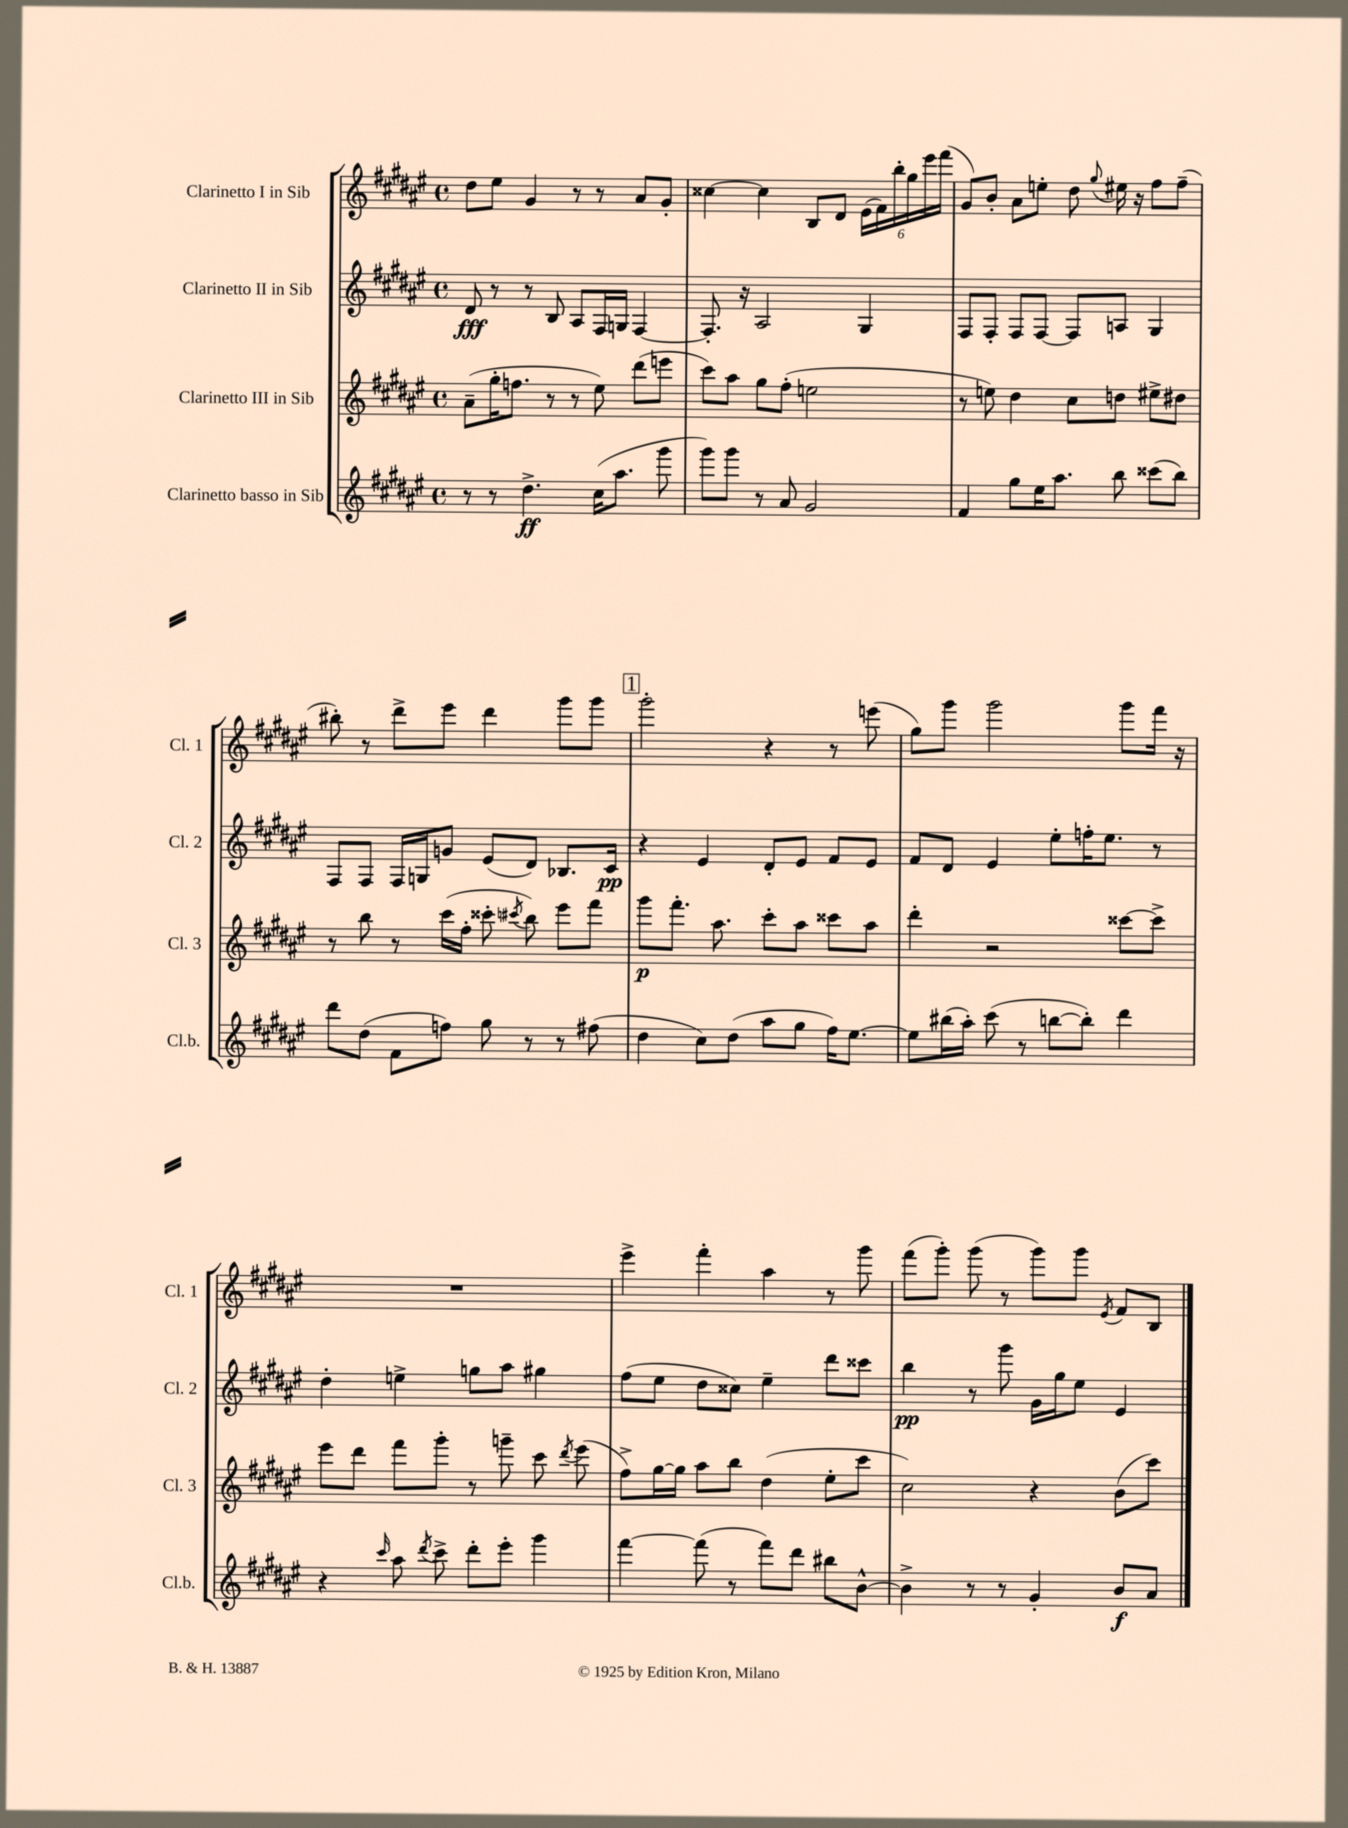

**kern	**dynam	**kern	**dynam	**kern	**dynam	**kern
*part4	*part4	*part3	*part3	*part2	*part2	*part1
*staff4	*staff4	*staff3	*staff3	*staff2	*staff2	*staff1
*I"Clarinetto basso in Sib	*	*I"Clarinetto III in Sib	*	*I"Clarinetto II in Sib	*	*I"Clarinetto I in Sib
*I'Cl.b.	*	*I'Cl. 3	*	*I'Cl. 2	*	*I'Cl. 1
*clefG2	*	*clefG2	*	*clefG2	*	*clefG2
*k[f#c#g#d#a#e#]	*	*k[f#c#g#d#a#e#]	*	*k[f#c#g#d#a#e#]	*	*k[f#c#g#d#a#e#]
*M4/4	*	*M4/4	*	*M4/4	*	*M4/4
*met(c)	*	*met(c)	*	*met(c)	*	*met(c)
=1	=1	=1	=1	=1	=1	=1
8r	.	(8a#~\L	.	8d#/	fff	8dd#\L
8r	.	16gg#'\K	.	8r	.	8ee#\J
.	.	8.ffn\J	.	.	.	.
4.dd#^\	ff	.	.	8r	.	4g#/
.	.	8r	.	8B/	.	.
.	.	8r	.	8A#/L	.	8r
(16cc#\KL	.	8ee#\)	.	16F#/L	.	8r
8.aa#\J	.	.	.	16Gn/JJ	.	.
.	.	(8ddd#\L	.	[4F#/	.	8a#/L
8ggg#\	.	8eeen\J	.	.	.	8g#'/J
=2	=2	=2	=2	=2	=2	=2
8ggg#\L)	.	8ccc#\L)	.	8.F#'/]	.	[4cc##X\
8ggg#\J	.	8aa#\J	.	.	.	.
.	.	.	.	16r	.	.
8r	.	8gg#\L	.	2A#/	.	4cc##\]
8a#/	.	(8ff#'\J	.	.	.	.
2g#/	.	2een\	.	.	.	8B/L
.	.	.	.	.	.	8d#/J
.	.	.	.	4G#/	.	(24e#\LL
.	.	.	.	.	.	24f#\)
.	.	.	.	.	.	24bb'\
.	.	.	.	.	.	24gg#\
.	.	.	.	.	.	24eee#\
.	.	.	.	.	.	(24fff#\JJ
=3	=3	=3	=3	=3	=3	=3
4f#/	.	8r	.	8F#/L	.	8g#/L)
.	.	8een\)	.	8F#'/J	.	8b'/J
8gg#\L	.	4dd#\	.	8F#/L	.	8a#\L
16ee#\K	.	.	.	[8F#/J	.	8een'\J
8.aa#\J	.	.	.	.	.	.
.	.	8cc#\L	.	8F#/L]	.	8dd#\
.	.	.	.	.	.	8qqgg#/
8bb\	.	8ddn\J	.	8An/J	.	16ee#X\
.	.	.	.	.	.	16r
(8ccc##X\L	.	8ee#X^\L	.	4G#/	.	8ff#\L
8bb\J)	.	8dd#X\J	.	.	.	(8ff#~\J
!!LO:LB:g=z
=4	=4	=4	=4	=4	=4	=4
8ddd#\L	.	8r	.	8F#/L	.	8bb#X'\)
(8dd#\J	.	8bb\	.	8F#/J	.	8r
8f#\L	.	8r	.	16F#/LL	.	8ddd#^\L
.	.	.	.	16Gn/J	.	.
8ffn\J)	.	(16ccc#\LL	.	8gn/J	.	8eee#\J
.	.	16ff#'\JJ	.	.	.	.
8gg#\	.	8ccc##X'\	.	(8e#/L	.	4ddd#\
.	.	8qccc#X/	.	.	.	.
8r	.	8bb\)	.	8d#/J)	.	.
8r	.	8eee#\L	.	8.B-X/L	.	8ggg#\L
(8ff#X\	.	8fff#\J	.	.	.	8ggg#\J
.	.	.	.	16c#/Jk	pp	.
!!LO:REH:place=s1:t=1
=5	=5	=5	=5	=5	=5	=5
4dd#\	.	8ggg#\L	p	4r	.	2ggg#'\
.	.	8.fff#'\J	.	.	.	.
8cc#\L)	.	.	.	4e#/	.	.
.	.	8.aa#\	.	.	.	.
(8dd#\J	.	.	.	.	.	.
8aa#\L	.	8ccc#'\L	.	8d#'/L	.	4r
8gg#\J	.	8aa#\J	.	8e#/J	.	.
16ff#\KL)	.	8ccc##X\L	.	8f#/L	.	8r
[8.ee#\J	.	.	.	.	.	.
.	.	8aa#\J	.	8e#/J	.	(8eeen\
=6	=6	=6	=6	=6	=6	=6
8ee#\L]	.	4ddd#'\	.	8f#/L	.	8gg#\L)
(16bb#X\L	.	.	.	8d#/J	.	8ggg#\J
16aa#'\JJ)	.	.	.	.	.	.
(8ccc#\	.	2r	.	4e#/	.	2ggg#\
8r	.	.	.	.	.	.
[8bbn\L	.	.	.	8ee#'\L	.	.
8bb'\J])	.	.	.	16ffn'\K	.	.
.	.	.	.	8.ee#\J	.	.
4ddd#\	.	[8ccc##X\L	.	.	.	8ggg#\L
.	.	8ccc##^\J]	.	8r	.	16fff#\Jk
.	.	.	.	.	.	16r
!!LO:LB:g=z
=7	=7	=7	=7	=7	=7	=7
4r	.	8eee#\L	.	4dd#'\	.	1r
.	.	8ddd#\J	.	.	.	.
16qqccc#/	.	.	.	.	.	.
8aa#\	.	8fff#\L	.	4een^\	.	.
8qddd#/	.	.	.	.	.	.
8ccc#^\	.	8ggg#'\J	.	.	.	.
8ddd#'\L	.	8r	.	8ggn\L	.	.
8eee#'\J	.	8gggn~\	.	8aa#\J	.	.
4ggg#\	.	8ccc#\	.	4gg#X\	.	.
.	.	8qddd#/	.	.	.	.
.	.	(8eee#\	.	.	.	.
=8	=8	=8	=8	=8	=8	=8
[4fff#\	.	8ff#^\L)	.	(8ff#\L	.	4eee#^\
.	.	[16gg#\L	.	8ee#\J	.	.
.	.	16gg#\JJ]	.	.	.	.
(8fff#\]	.	8aa#\L	.	8dd#\L	.	4fff#'\
8r	.	8bb\J	.	8cc##X\J)	.	.
8fff#\L)	.	(4dd#\	.	4ee#~\	.	4aa#\
8ddd#\J	.	.	.	.	.	.
8bb#X\L	.	8ee#'\L	.	8ddd#\L	.	8r
[8b^^\J	.	8ccc#\J	.	8ccc##X\J	.	8ggg#\
=9	=9	=9	=9	=9	=9	=9
4b^\]	.	2cc#\)	.	4bb\	pp	(8fff#\L
.	.	.	.	.	.	8ggg#'\J)
8r	.	.	.	8r	.	(8ggg#\
8r	.	.	.	8ggg#\	.	8r
4g#'/	.	4r	.	16g#\LL	.	8ggg#\L)
.	.	.	.	16gg#\J	.	.
.	.	.	.	8ee#\J	.	8ggg#\J
.	.	.	.	.	.	8qe#/
8b/L	f	(8b\L	.	4e#/	.	8f#/L
8a#/J	.	8ccc#\J)	.	.	.	8B/J
==	==	==	==	==	==	==
*-	*-	*-	*-	*-	*-	*-
